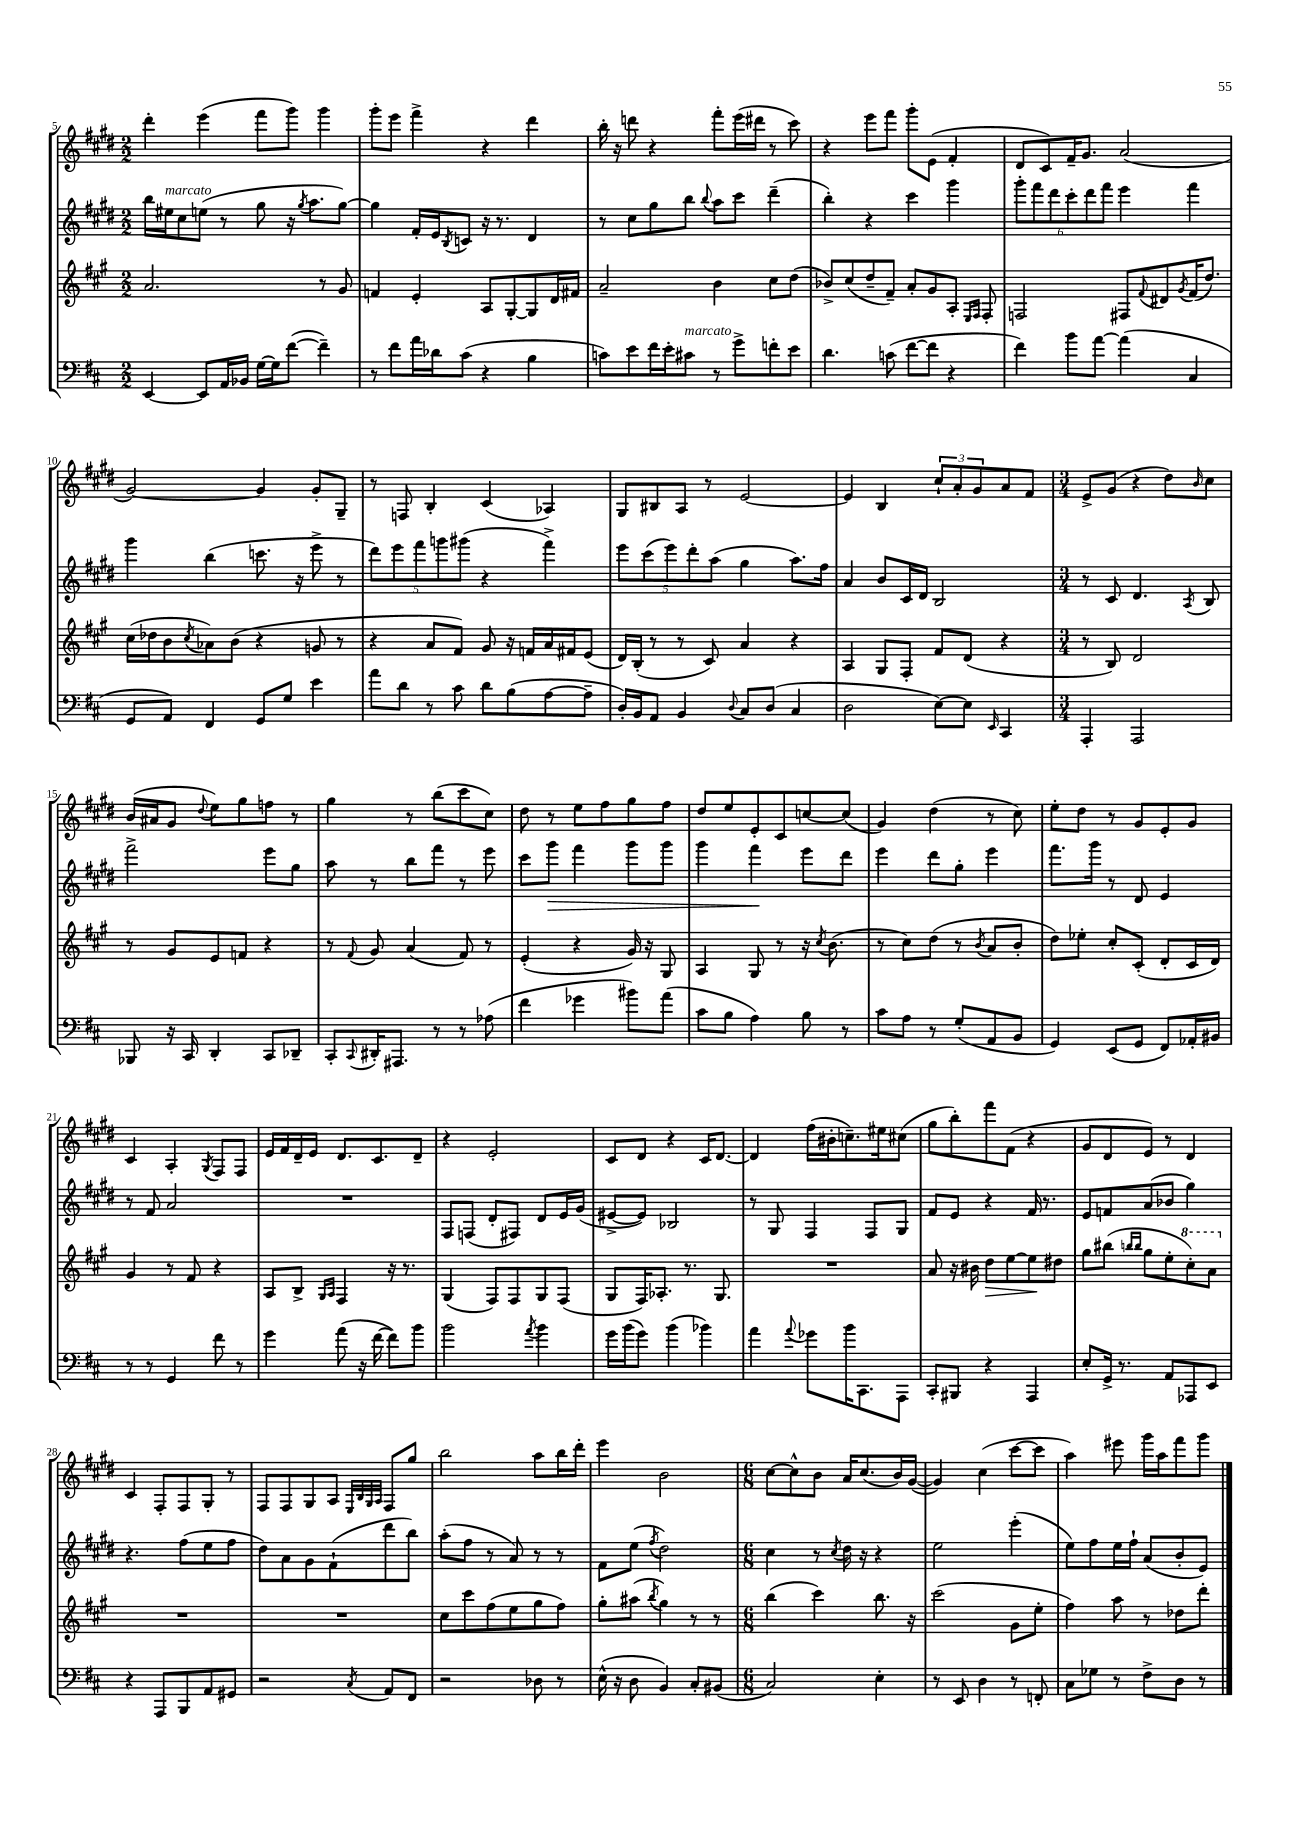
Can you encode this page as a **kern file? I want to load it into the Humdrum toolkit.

**kern	**kern	**dynam	**kern	**dynam	**kern
*part4	*part3	*part3	*part2	*part2	*part1
*staff4	*staff3	*staff3	*staff2	*staff2	*staff1
*clefF4	*clefG2	*	*clefG2	*	*clefG2
*k[f#c#]	*k[f#c#g#]	*	*k[f#c#g#d#]	*	*k[f#c#g#d#]
*M2/2	*M2/2	*	*M2/2	*	*M2/2
=5	=5	=5	=5	=5	=5
[4EE/	2.a/	.	16bb\LL	.	4ddd#'\
!	!	!	!LO:TX:a:i:t=marcato	!	!
.	.	.	16ee#X\J	.	.
.	.	.	8cc#\	.	.
8EE/L]	.	.	(8een\J	.	(4eee\
16AA/L	.	.	8r	.	.
16BB-X/JJ	.	.	.	.	.
[16G\LL	.	.	8gg#\	.	8fff#\L
16G\J]	.	.	.	.	.
([8f#\J	.	.	16r	.	8ggg#\J)
.	.	.	8qgg#/	.	.
.	.	.	8.aa\L	.	.
4f#~\])	8r	.	.	.	4ggg#\
.	8g#/	.	[8gg#\J)	.	.
=6	=6	=6	=6	=6	=6
8r	4fn/	.	4gg#\]	.	8ggg#'\L
8f#\L	.	.	.	.	8eee\J
16a\L	4e'/	.	16f#'/LL	.	4fff#^\
16d-X\J	.	.	16e/J	.	.
.	.	.	8qB/	.	.
(8c#\J	.	.	8cn/J	.	.
4r	8A/L	.	16r	.	4r
.	.	.	8.r	.	.
.	[8G#'/	.	.	.	.
4B\	8G#/]	.	4d#/	.	4ddd#\
.	16d/L	.	.	.	.
.	16f#X/JJ	.	.	.	.
=7	=7	=7	=7	=7	=7
8cn\L)	2a~/	.	8r	.	16bb'\
.	.	.	.	.	16r
8e\	.	.	8cc#\L	.	8dddn\
16f#\L	.	.	8gg#\	.	4r
16e'\J	.	.	.	.	.
!LO:TX:a:i:t=marcato	!	!	!	!	!
8c#X\J	.	.	8bb\J	.	.
.	.	.	8qqbb/	.	.
8r	4b\	.	8aa\L	.	8fff#'\L
8g^\L	.	.	8ccc#\J	.	(16eee\L
.	.	.	.	.	16ddd#X\JJ
8fn'\	8cc#\L	.	(4ddd#~\	.	8r
8e\J	(8dd\J	.	.	.	8ccc#\)
=8	=8	=8	=8	=8	=8
4.d\	8b-X^/L)	.	4bb'\)	.	4r
.	(8cc#/	.	.	.	.
.	8dd~/	.	4r	.	8eee\L
(8cn\	8f#~/J)	.	.	.	8fff#\J
[8f#\L	8a'/L	.	4ccc#\	.	8ggg#'\L
8f#\J]	8g#/	.	.	.	(8e\J
4r	8A'/J	.	4ggg#\	.	4f#'/
.	16qqE/LL	.	.	.	.
.	16qqF#/JJ	.	.	.	.
.	8F#'/	.	.	.	.
=9	=9	=9	=9	=9	=9
4f#\)	2Fn/	.	12ggg#'\L	.	8d#/L
.	.	.	12fff#\	.	.
.	.	.	.	.	8c#/)
.	.	.	12ddd#\	.	.
8b\L	.	.	12ccc#'\	.	16f#~/K
.	.	.	.	.	8.g#/J
.	.	.	12ddd#\	.	.
[8a\J	.	.	.	.	.
.	.	.	12fff#\J	.	.
(4a\]	8F#X/L	.	4eee\	.	(2a/
.	8qqf#/	.	.	.	.
.	8d#X/	.	.	.	.
.	8qg#/	.	.	.	.
4C#/	(16f#/K	.	4fff#\	.	.
.	8.dd/J)	.	.	.	.
!!LO:LB:g=z
=10	=10	=10	=10	=10	=10
8GG/L	(16cc#\LL	.	4ggg#\	.	[2g#/)
.	16dd-X\J	.	.	.	.
8AA/J)	8b\	.	.	.	.
.	8qcc#/	.	.	.	.
4FF#/	8a-X\)	.	(4bb\	.	.
.	(8b\J	.	.	.	.
8GG/L	4r	.	8.cccn\	.	4g#/]
8G/J	.	.	.	.	.
.	.	.	16r	.	.
4e\	8gn/	.	8eee^\	.	8g#'/L
.	8r	.	8r	.	8G#~/J
=11	=11	=11	=11	=11	=11
8a\L	4r	.	10ddd#\L)	.	8r
.	.	.	10eee\	.	.
8d\J	.	.	.	.	8Fn/
.	.	.	10fff#\	.	.
8r	8a/L	.	.	.	4B'/
.	.	.	10gggn\	.	.
8c#\	8f#/J)	.	.	.	.
.	.	.	(10ggg#X\J	.	.
8d\L	8g#/	.	4r	.	(4c#/
(8B\	16r	.	.	.	.
.	16fn/LL	.	.	.	.
[8A\	16a/	.	4fff#^\)	.	4A-X/)
.	16f#X/J	.	.	.	.
8A~\J]	(8e/J	.	.	.	.
=12	=12	=12	=12	=12	=12
16D'/LL)	16d/LL)	.	10eee\L	.	8G#/L
16BB/J	(16B'/JJ	.	.	.	.
.	.	.	(10ccc#\	.	.
8AA/J	8r	.	.	.	8B#X/
.	.	.	10eee\)	.	.
4BB/	8r	.	.	.	8A/J
.	.	.	10ddd#'\	.	.
.	8c#/)	.	.	.	8r
.	.	.	(10aa\J	.	.
8qqD/	.	.	.	.	.
8C#/L	4a/	.	4gg#\	.	[2e/
(8D/J	.	.	.	.	.
4C#/	4r	.	8.aa\L)	.	.
.	.	.	16ff#\Jk	.	.
=13	=13	=13	=13	=13	=13
2D\	4A/	.	4a/	.	4e/]
.	8G#/L	.	8b/L	.	4B/
.	8F#'/J	.	16c#/L	.	.
.	.	.	16d#/JJ	.	.
[8E\L)	8f#/L	.	2B/	.	12cc#`/L
.	.	.	.	.	12a'/
8E\J]	(8d/J	.	.	.	.
.	.	.	.	.	12g#/
16qqEE/	.	.	.	.	.
4CC#/	4r	.	.	.	8a/
.	.	.	.	.	8f#/J
=14	=14	=14	=14	=14	=14
*M3/4	*M3/4	*	*M3/4	*	*M3/4
4AAA'/	8r	.	8r	.	8e^/L
.	8B/)	.	8c#/	.	(8g#/J
2AAA/	2d/	.	4.d#/	.	4r
.	.	.	.	.	8dd#\L)
.	.	.	8qA/	.	16qqb/
.	.	.	8B/	.	8cc#\J
!!LO:LB:g=z
=15	=15	=15	=15	=15	=15
8BBB-X/	8r	.	2fff#^\	.	(16b/LL
.	.	.	.	.	16a#X/J
16r	8g#/L	.	.	.	8g#/J
16CC#/	.	.	.	.	.
.	.	.	.	.	8qqdd#/
4DD'/	8e/	.	.	.	8ee\L)
.	8fn/J	.	.	.	8gg#\
8CC#/L	4r	.	8eee\L	.	8ffn\J
8DD-X~/J	.	.	8gg#\J	.	8r
=16	=16	=16	=16	=16	=16
8CC#'/L	8r	.	8aa\	.	4gg#\
8qqCC#/	8qqf#/	.	.	.	.
16DD#X'/K	8g#/	.	8r	.	.
8.AAA#X/J	.	.	.	.	.
.	(4a/	.	8bb\L	.	8r
8r	.	.	8fff#\J	.	(8bb\L
8r	8f#/)	.	8r	.	8ccc#\
(8A-X\	8r	.	8eee\	.	8cc#\J)
=17	=17	=17	=17	=17	=17
4f#\	(4e'/	.	8ccc#\L	.	8dd#\
!	!	!	!	!LO:HP:b	!
.	.	.	8ggg#\J	>	8r
4g-X\	4r	.	4fff#\	.	8ee\L
.	.	.	.	.	8ff#\
8b#X\L)	16g#/)	.	8ggg#\L	.	8gg#\
.	16r	.	.	.	.
(8a\J	8G#/	.	8ggg#\J	.	8ff#\J
=18	=18	=18	=18	=18	=18
8c#\L	4A/	.	4ggg#\	.	8dd#/L
8B\J	.	.	.	.	8ee/
4A\)	8G#/	.	4fff#\	.	8e'/
.	8r	.	.	.	8c#/
8B\	16r	.	8eee\L	]	[8ccn/
.	8qcc#/	.	.	.	.
.	(8.b\	.	.	.	.
8r	.	.	8ddd#\J	.	(8cc/J]
=19	=19	=19	=19	=19	=19
8c#\L	8r	.	4eee\	.	4g#/)
8A\J	8cc#\L)	.	.	.	.
8r	(8dd\J	.	8ddd#\L	.	(4dd#\
(8G'/L	8r	.	8gg#'\J	.	.
.	8qb/	.	.	.	.
8AA/	8a/L	.	4eee\	.	8r
8BB/J	8b'/J	.	.	.	8cc#\)
=20	=20	=20	=20	=20	=20
4GG/)	8dd\L)	.	8.fff#\L	.	8ee'\L
.	8ee-X'\J	.	.	.	8dd#\J
.	.	.	16ggg#\Jk	.	.
(8EE/L	8cc#'/L	.	8r	.	8r
8GG/J	(8c#'/J	.	8d#/	.	8g#/L
8FF#/L)	8d'/L	.	4e/	.	8e'/
16AA-X'/L	16c#/L	.	.	.	8g#/J
16BB#X/JJ	16d/JJ)	.	.	.	.
!!LO:LB:g=z
=21	=21	=21	=21	=21	=21
8r	4g#/	.	8r	.	4c#/
8r	.	.	8f#/	.	.
4GG/	8r	.	2a/	.	4A'/
.	8f#/	.	.	.	.
.	.	.	.	.	8qG#/
8f#\	4r	.	.	.	8F#/L
8r	.	.	.	.	8F#/J
=22	=22	=22	=22	=22	=22
4g\	8A/L	.	2.r	.	16e/LL
.	.	.	.	.	16f#/
.	8B^/J	.	.	.	16d#~/
.	.	.	.	.	16e/JJ
.	16qqG#/LL	.	.	.	.
.	16qqA/JJ	.	.	.	.
(8a\	4F#/	.	.	.	8.d#/L
16r	.	.	.	.	.
[16f#\	.	.	.	.	8.c#/
8f#\L])	16r	.	.	.	.
.	8.r	.	.	.	.
8b\J	.	.	.	.	8d#~/J
=23	=23	=23	=23	=23	=23
2b\	(4G#/	.	8F#/L	.	4r
.	.	.	(8Fn/J	.	.
.	8F#/L)	.	8d#'/L	.	2e'/
.	8F#/	.	8F#X/J)	.	.
8qa/	.	.	.	.	.
4b\	8G#/	.	8d#/L	.	.
.	(8F#/J	.	16e/L	.	.
.	.	.	(16g#/JJ	.	.
=24	=24	=24	=24	=24	=24
16g\LL	8G#/L	.	[8e#X^/L	.	8c#/L
(16b\J	.	.	.	.	.
8g\J)	16F#/K)	.	8e#/J])	.	8d#/J
.	8.A-X'/J	.	.	.	.
(4b\	.	.	2B-X/	.	4r
.	8.r	.	.	.	.
4b-X\)	.	.	.	.	16c#/KL
.	8.G#/	.	.	.	[8.d#/J
=25	=25	=25	=25	=25	=25
4a\	2.r	.	8r	.	4d#/]
.	.	.	8G#/	.	.
8qqa/	.	.	.	.	.
8g-X\L	.	.	4F#/	.	(16ff#\LL
.	.	.	.	.	16b#X'\J
16b\K	.	.	.	.	8.ccn~\)
8.CC#\	.	.	.	.	.
.	.	.	8F#/L	.	.
.	.	.	.	.	16ee#X\k
8AAA\J	.	.	8G#/J	.	(8cc#X\J
=26	=26	=26	=26	=26	=26
8CC#'/L	8a/	.	8f#/L	.	8gg#\L
8BBB#X/J	16r	.	8e/J	.	8bb'\)
.	16b#X\	.	.	.	.
!	!	!LO:HP:b	!	!	!
4r	8dd\L	>	4r	.	8fff#\
.	[8ee\	.	.	.	(8f#\J
4AAA/	8ee\]	.	16f#/	.	4r
.	.	.	8.r	.	.
.	8dd#X\J	]	.	.	.
=27	=27	=27	=27	=27	=27
8E'/L	8gg#\L	.	8e/L	.	8g#/L
16GG^/Jk	(8bb#X\J	.	8fn/	.	8d#/
8.r	.	.	.	.	.
.	16qqbbn/LL	.	.	.	.
.	16qqbb/JJ	.	.	.	.
.	8gg#\L	.	(8a/	.	8e/J)
8AA/L	8ee'\	.	8b-X/J	.	8r
*	*8va	*	*	*	*
8AAA-X/	8ccc#'\)	.	4gg#\)	.	4d#/
8EE/J	8aa\J	.	.	.	.
!!LO:LB:g=z
=28	=28	=28	=28	=28	=28
*	*X8va	*	*	*	*
4r	2.r	.	4.r	.	4c#/
8AAA/L	.	.	.	.	8F#'/L
8BBB/	.	.	(8ff#\L	.	8F#/
8AA/	.	.	8ee\	.	8G#'/J
8GG#X/J	.	.	8ff#\J	.	8r
=29	=29	=29	=29	=29	=29
2r	2.r	.	8dd#\L)	.	8F#/L
.	.	.	8a\	.	8F#/
.	.	.	8g#\	.	8G#/
.	.	.	(8f#`\	.	8A/J
.	.	.	.	.	32qqE/LLL
.	.	.	.	.	32qqB/
.	.	.	.	.	32qqG#/
8qC#/	.	.	.	.	32qqA/JJJ
8AA/L	.	.	8ddd#\	.	8F#/L
8FF#/J	.	.	8bb\J)	.	8gg#/J
=30	=30	=30	=30	=30	=30
2r	8cc#\L	.	(8aa'\L	.	2bb\
.	8ccc#\	.	8ff#\J	.	.
.	(8ff#\	.	8r	.	.
.	8ee\	.	8a/)	.	.
8D-X\	8gg#\	.	8r	.	8aa\L
8r	8ff#\J)	.	8r	.	16bb\L
.	.	.	.	.	16ddd#'\JJ
=31	=31	=31	=31	=31	=31
(16E^^\	8gg#'\L	.	8f#\L	.	4eee\
16r	.	.	.	.	.
8D\	(8aa#X\J	.	(8ee\J	.	.
.	8qbb/	.	8qff#/	.	.
4BB/)	4gg#\)	.	2dd#\)	.	2b\
8C#'/L	8r	.	.	.	.
(8BB#X/J	8r	.	.	.	.
=32	=32	=32	=32	=32	=32
*M6/8	*M6/8	*	*M6/8	*	*M6/8
2C#/)	(4bb\	.	4cc#\	.	[8cc#\L
.	.	.	.	.	8cc#^^\]
.	4ccc#\)	.	8r	.	8b\J
.	.	.	8qcc#/	.	.
.	.	.	16dd#\	.	16a/KL
.	.	.	16r	.	(8.cc#/
4E'\	8.bb\	.	4r	.	.
.	.	.	.	.	16b/L)
.	16r	.	.	.	([16g#/JJ
=33	=33	=33	=33	=33	=33
8r	(2ccc#\	.	2ee\	.	4g#/])
8EE/	.	.	.	.	.
4D\	.	.	.	.	(4cc#\
8r	8g#\L	.	(4eee'\	.	[8ccc#\L
8FFn'/	8ee'\J	.	.	.	8ccc#\J]
=34	=34	=34	=34	=34	=34
8C#\L	4ff#\)	.	8ee\L)	.	4aa\)
8G-X\J	.	.	8ff#\	.	.
8r	8aa\	.	16ee\L	.	8eee#X\
.	.	.	16ff#`\JJ	.	.
8F#^\L	8r	.	(8a/L	.	16ggg#\LL
.	.	.	.	.	16aa\J
8D\J	8dd-X\L	.	8b'/	.	8fff#\
8r	8ddd'\J	.	8e/J)	.	8ggg#\J
==	==	==	==	==	==
*-	*-	*-	*-	*-	*-
